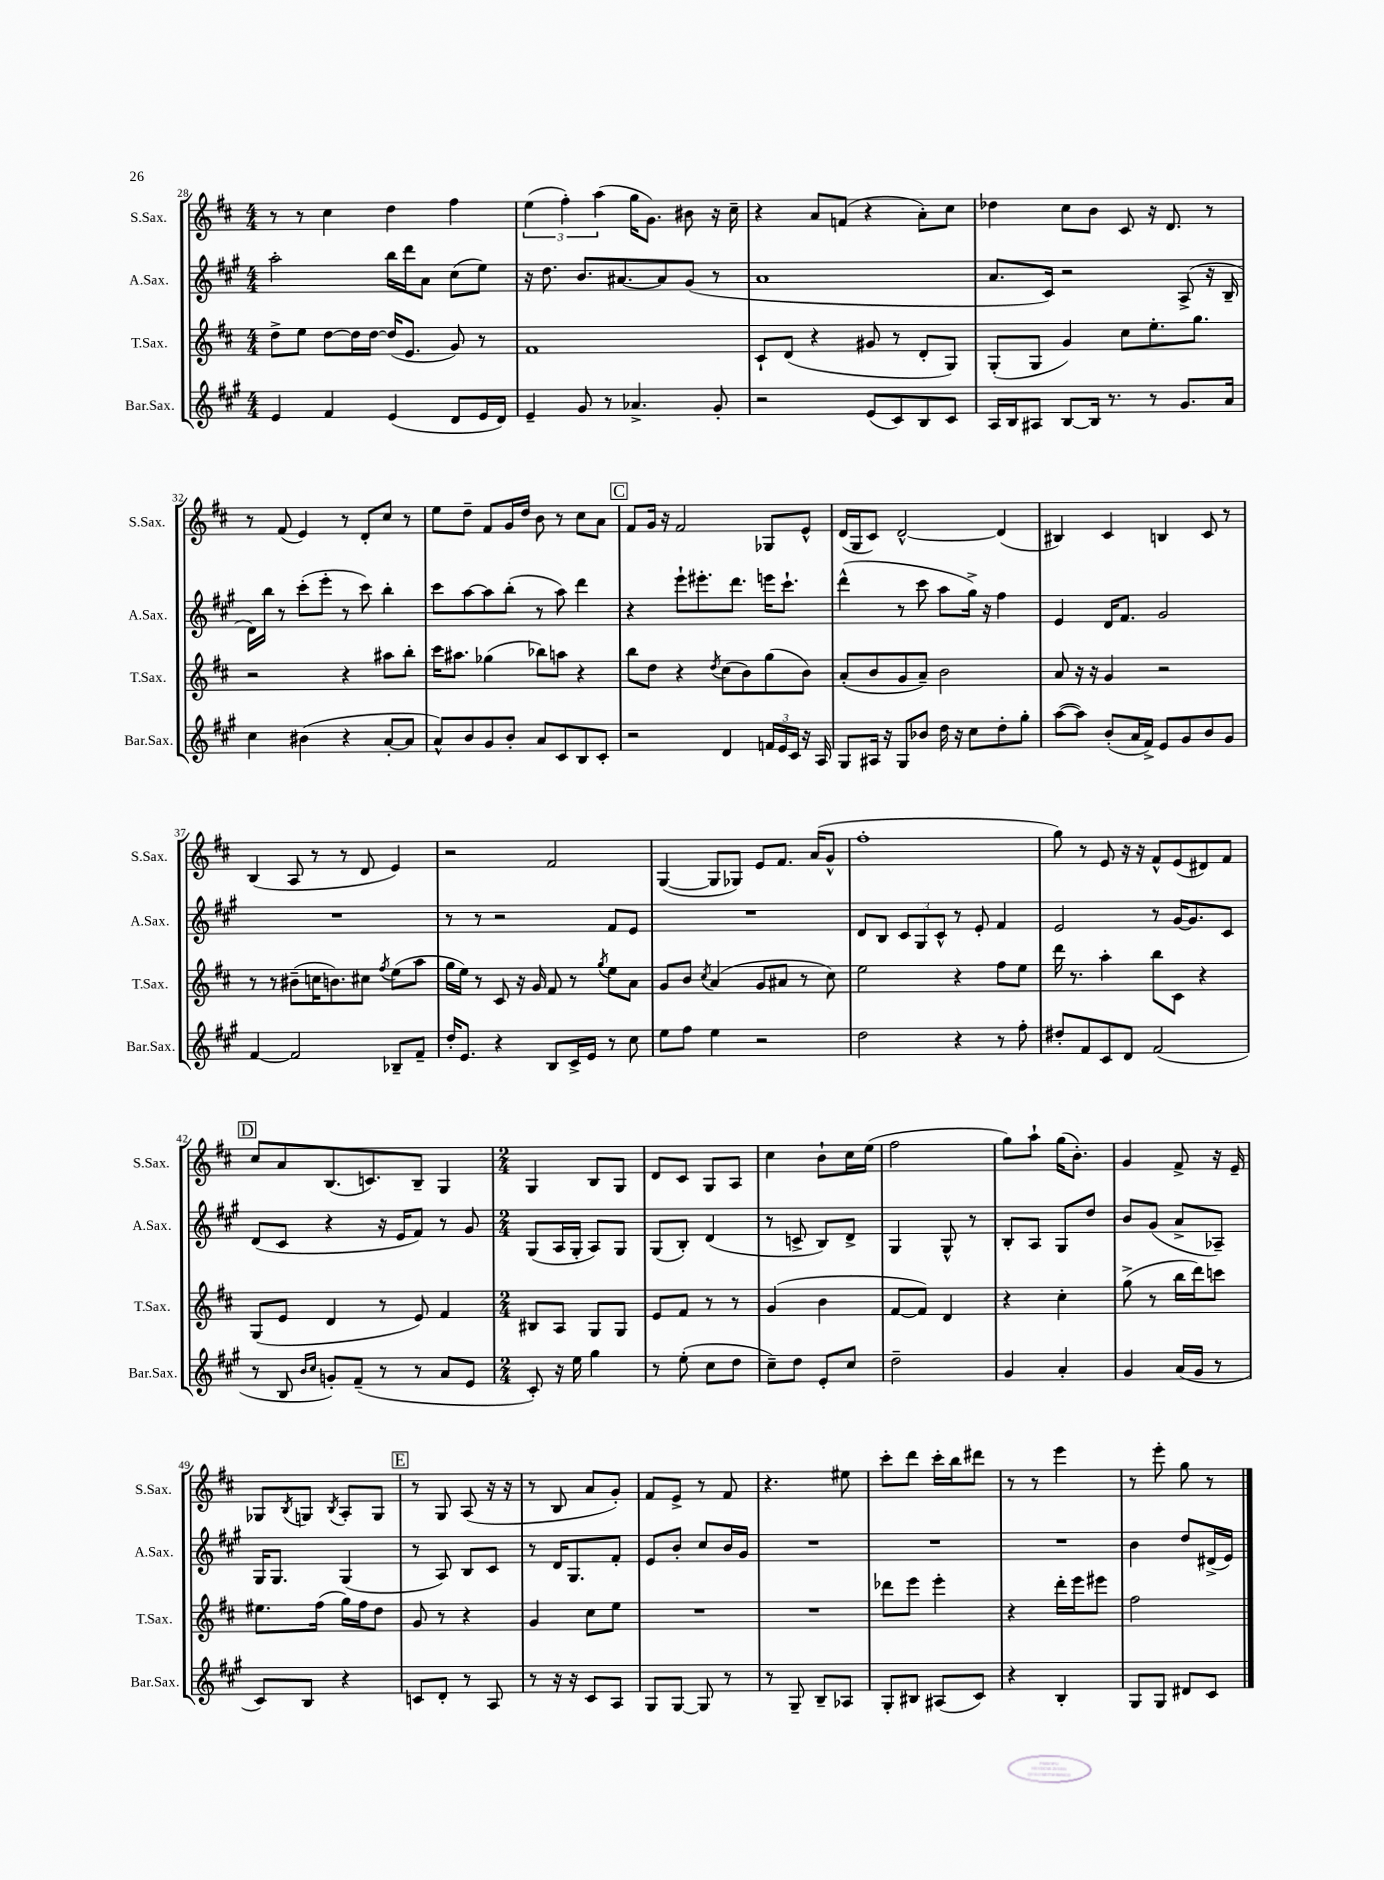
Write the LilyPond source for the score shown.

<<
\new StaffGroup <<
\new Staff = "s0" \with { instrumentName = "S.Sax." shortInstrumentName = "S.Sax." } {
    \clef treble \key d \major \numericTimeSignature \time 4/4
    r8 r8 cis''4 d''4 fis''4 |
    \tuplet 3/2 { e''4( fis''4-.) a''4( } g''16 g'8.) bis'8 r16 cis''16-- |
    r4 a'8 f'8( r4 a'8-.) cis''8 |
    des''4 cis''8 b'8 cis'8 r16 d'8. r8 |
    r8 fis'8( e'4) r8 d'8-. cis''8 r8 |
    e''8 d''8-- fis'8 g'16 d''16 b'8 r8 cis''8 a'8 |
    \mark \markup { \box "C" } fis'8 g'16 r16 fis'2 ges8 e'8-^ |
    d'16( g16 cis'8) d'2~-^ d'4( |
    bis4) cis'4 b4 cis'8 r8 |
    b4( a8 r8 r8 d'8 e'4) |
    r2 fis'2 |
    g4~( g8 ges8) e'8 fis'8. a'16( g'8-^ |
    fis''1-. |
    g''8) r8 e'8 r16 r16 fis'8-^ e'8( dis'8) fis'8 |
    \mark \markup { \box "D" } cis''8 a'8 b8.( c'8.) b8-- g4 |
    \numericTimeSignature \time 2/4 g4 b8 g8 |
    d'8 cis'8 g8 a8 |
    cis''4 b'8-! cis''16 e''16( |
    fis''2 |
    g''8) a''8-! g''16( b'8.-.) |
    g'4 fis'8-> r16 e'16-- |
    ges8 \acciaccatura { b8 } g8 \acciaccatura { b8 } a8-. g8 |
    \mark \markup { \box "E" } r8 g8 a8( r16 r16 |
    r8 b8 a'8 g'8-.) |
    fis'8 e'8-> r8 fis'8 |
    r4. eis''8 |
    cis'''8-. d'''8 cis'''16-. b''16 dis'''8 |
    r8 r8 e'''4 |
    r8 e'''8-. g''8 r8 \bar "|." |
}
\new Staff = "s1" \with { instrumentName = "A.Sax." shortInstrumentName = "A.Sax." } {
    \clef treble \key a \major \numericTimeSignature \time 4/4
    a''2-. b''16 d'''16 a'8 cis''8( e''8) |
    r16 d''8. b'8. ais'8.~ ais'8 gis'8( r8 |
    a'1 |
    a'8. cis'16) r2 a8->( r16 b16-- |
    d'16) b''16 r8 cis'''8-.( e'''8-. r8 cis'''8) b''4-. |
    cis'''8 a''8~ a''8 b''8-.( r8 a''8) d'''4 |
    \mark \markup { \box "C" } r4 e'''8-! eis'''8.-. d'''8. e'''16 cis'''8.-! |
    d'''4-^( r8 cis'''8 a''8 gis''16->) r16 fis''4 |
    e'4 d'16 fis'8. gis'2 |
    R1 |
    r8 r8 r2 fis'8 e'8 |
    R1 |
    d'8 b8 \tuplet 3/2 { cis'8 gis8 cis'8-^ } r8 e'8-. fis'4 |
    e'2 r8 gis'16~ gis'8. cis'8 |
    \mark \markup { \box "D" } d'8( cis'8 r4 r16 e'16 fis'8) r8 gis'8 |
    \numericTimeSignature \time 2/4 gis8( a16 gis16-. a8) gis8 |
    gis8( b8-.) d'4( |
    r8 c'8-> b8) d'8-> |
    gis4 gis8-^ r8 |
    b8-. a8 gis8 d''8 |
    b'8 gis'8( a'8-> aes8--) |
    gis16 gis8. gis4( |
    \mark \markup { \box "E" } r8 a8) b8 cis'8 |
    r8 d'16 gis8. fis'8-. |
    e'8 b'8-. cis''8 b'16 gis'16 |
    R2 |
    R2 |
    R2 |
    b'4 d''8 dis'16->( e'16) \bar "|." |
}
\new Staff = "s2" \with { instrumentName = "T.Sax." shortInstrumentName = "T.Sax." } {
    \clef treble \key d \major \numericTimeSignature \time 4/4
    d''8-> e''8 d''8~ d''16 d''16~ d''16( e'8. g'8) r8 |
    fis'1 |
    cis'8-! d'8( r4 gis'8 r8 d'8-. g8) |
    g8-.( g8 g'4) cis''8 e''8.-. g''8. |
    r2 r4 ais''8 b''8-. |
    cis'''16 ais''8. ges''4( bes''8) a''8 r4 |
    \mark \markup { \box "C" } b''8 d''8 r4 \acciaccatura { d''8 } cis''8( b'8) g''8( b'8) |
    a'8-.( b'8 g'8 a'8--) b'2 |
    a'8 r16 r16 g'4 r2 |
    r8 r8 bis'8--( c''16 b'8.) cis''8 \acciaccatura { fis''8 } e''8( a''8 |
    g''16 e''16) r8 cis'8 r16 g'16 fis'8 r8 \acciaccatura { g''8 } e''8 a'8 |
    g'8 b'8 \acciaccatura { cis''8 } a'4( g'8 ais'8 r8 cis''8) |
    e''2 r4 fis''8 e''8 |
    d'''16 r8. a''4-. b''8 cis'8 r4 |
    \mark \markup { \box "D" } g8( e'8 d'4 r8 e'8) fis'4 |
    \numericTimeSignature \time 2/4 bis8 a8 g8 g8 |
    e'8 fis'8 r8 r8 |
    g'4( b'4 |
    fis'8~ fis'8) d'4 |
    r4 cis''4-. |
    g''8->( r8 b''16 d'''16) c'''8 |
    eis''8. fis''16( g''16) fis''16 d''8 |
    \mark \markup { \box "E" } g'8 r8 r4 |
    g'4 cis''8 e''8 |
    R2 |
    R2 |
    des'''8 e'''8 e'''4-. |
    r4 d'''16-. e'''16 eis'''8 |
    fis''2 \bar "|." |
}
\new Staff = "s3" \with { instrumentName = "Bar.Sax." shortInstrumentName = "Bar.Sax." } {
    \clef treble \key a \major \numericTimeSignature \time 4/4
    e'4 fis'4 e'4( d'8 e'16 d'16) |
    e'4-- gis'8 r8 aes'4.-> gis'8-. |
    r2 e'8( cis'8) b8 cis'8 |
    a16 b16 ais8 b8~ b16 r8. r8 gis'8. a'16 |
    cis''4 bis'4( r4 a'8~-. a'8 |
    a'8-^) b'8 gis'8 b'8-. a'8 cis'8 b8 cis'8-. |
    \mark \markup { \box "C" } r2 d'4 \tuplet 3/2 { f'16 e'16 cis'16 } r16 a16 |
    gis8 ais16 r16 gis8 bes'8 d''16 r16 cis''8 d''8-. gis''8-. |
    a''8~( a''8) b'8-.( a'16 fis'16->) e'8 gis'8 b'8 gis'8 |
    fis'4~ fis'2 bes8-- fis'8-- |
    d''16-. e'8. r4 b8 cis'16-> e'16 r8 cis''8 |
    e''8 fis''8 e''4 r2 |
    d''2 r4 r8 fis''8-. |
    dis''8-. fis'8 cis'8 d'8 fis'2( |
    \mark \markup { \box "D" } r8 b8 \grace { b'16 cis''16 } g'8-.) fis'8--( r8 r8 a'8 e'8 |
    \numericTimeSignature \time 2/4 cis'8-.) r16 e''16 gis''4 |
    r8 e''8-.( cis''8 d''8 |
    cis''8--) d''8 e'8-. cis''8 |
    d''2-- |
    gis'4 a'4-. |
    gis'4 a'16( gis'16 r8 |
    cis'8) b8 r4 |
    \mark \markup { \box "E" } c'8 d'8-. r8 a8 |
    r8 r16 r16 cis'8 a8 |
    gis8 gis8~ gis8 r8 |
    r8 gis8-- b8-- aes8 |
    gis8-. bis8 ais8( cis'8) |
    r4 b4-. |
    gis8 gis8 dis'8 cis'8 \bar "|." |
}
>>
>>
\layout { \context { \Score currentBarNumber = #28 } }
